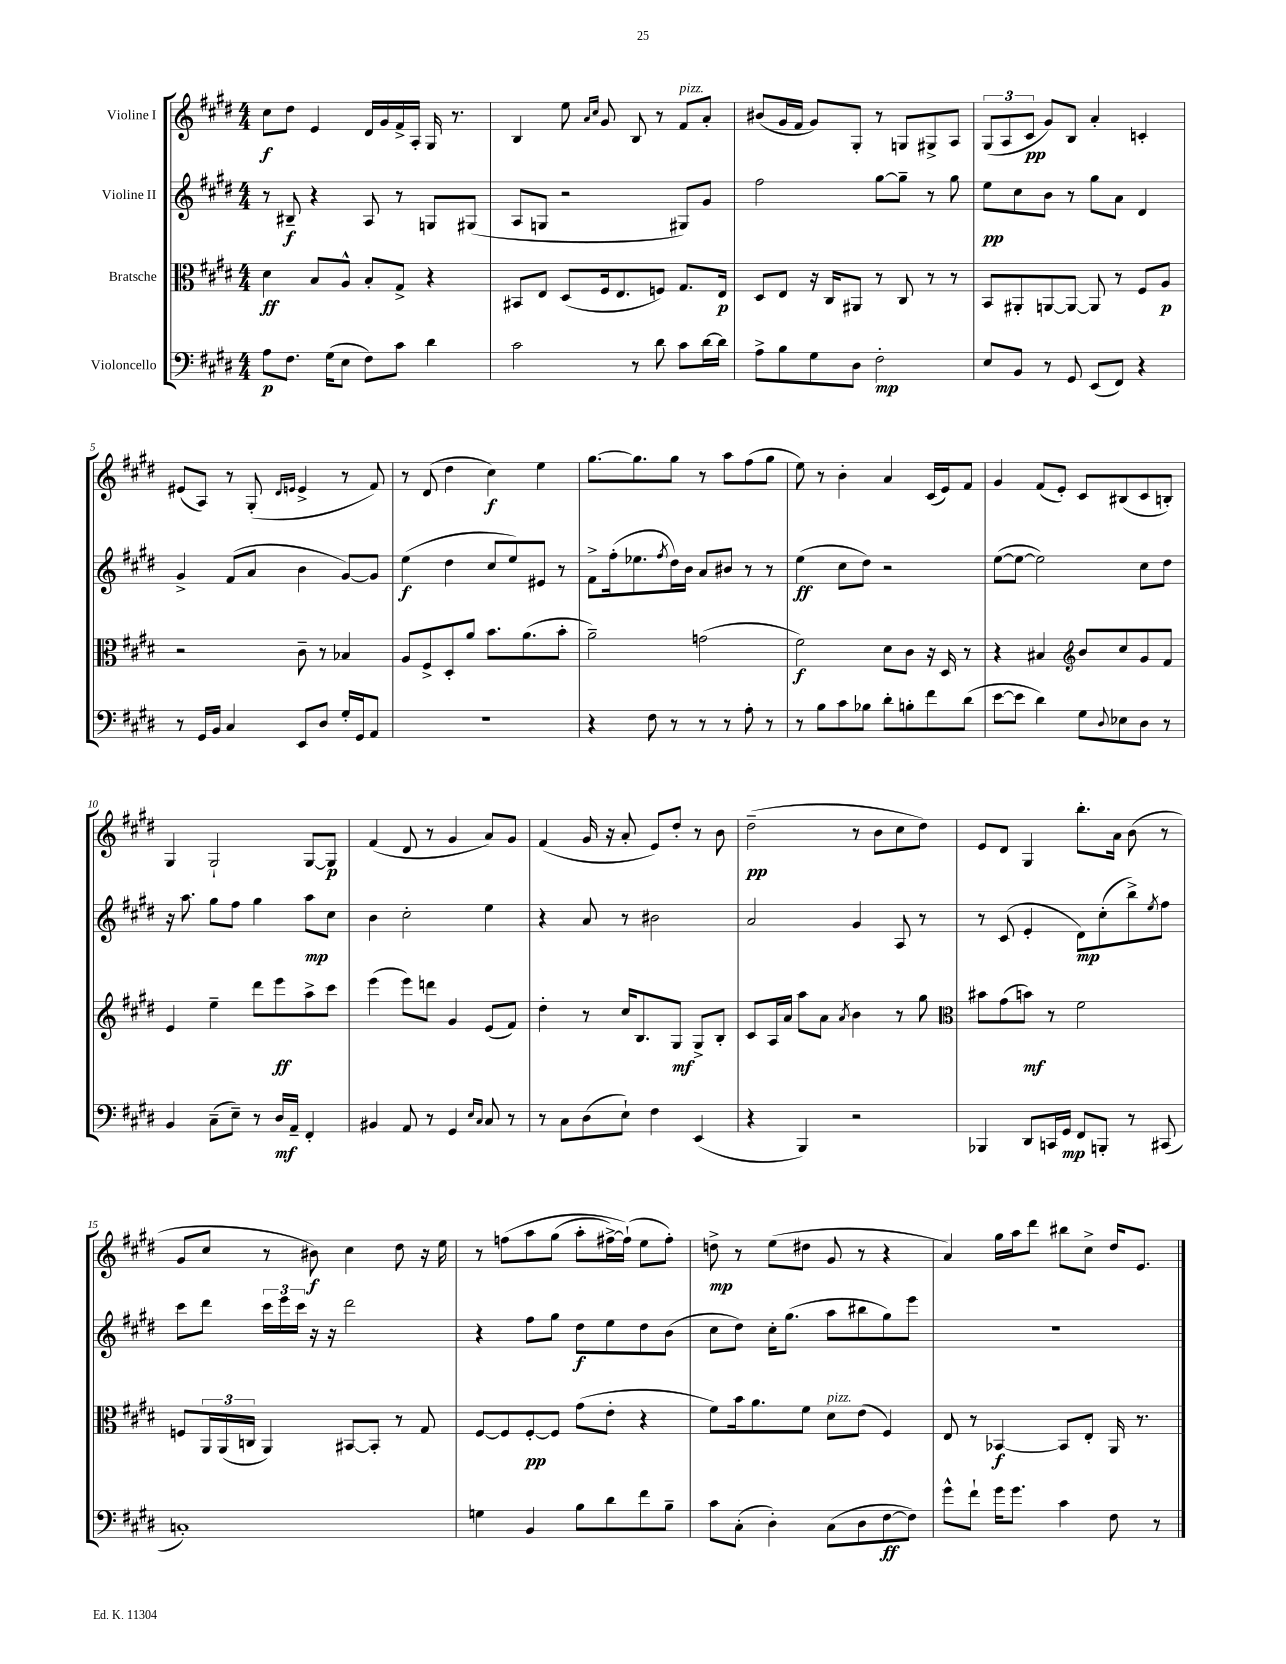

**kern	**dynam	**kern	**dynam	**kern	**dynam	**kern	**dynam
*part4	*part4	*part3	*part3	*part2	*part2	*part1	*part1
*staff4	*staff4	*staff3	*staff3	*staff2	*staff2	*staff1	*staff1
*I"Violoncello	*	*I"Bratsche	*	*I"Violine II	*	*I"Violine I	*
*clefF4	*	*clefC3	*	*clefG2	*	*clefG2	*
*k[f#c#g#d#]	*	*k[f#c#g#d#]	*	*k[f#c#g#d#]	*	*k[f#c#g#d#]	*
*M4/4	*	*M4/4	*	*M4/4	*	*M4/4	*
=1	=1	=1	=1	=1	=1	=1	=1
8A\L	p	4d#\	ff	8r	.	8cc#\L	f
8.F#\J	.	.	.	8B#X~/	f	8dd#\J	.
.	.	8B/L	.	4r	.	4e/	.
(16G#\KL	.	.	.	.	.	.	.
8E\J	.	8A^^/J	.	.	.	.	.
8F#\L)	.	8B'/L	.	8A/	.	16d#/LL	.
.	.	.	.	.	.	16g#/	.
8c#\J	.	8G#^/J	.	8r	.	16f#^/	.
.	.	.	.	.	.	16A'/JJ	.
4d#\	.	4r	.	8Gn/L	.	16G#/	.
.	.	.	.	.	.	8.r	.
.	.	.	.	(8G#X/J	.	.	.
=2	=2	=2	=2	=2	=2	=2	=2
2c#\	.	8BB#X/L	.	8A/L	.	4B/	.
.	.	8E/J	.	8Gn/J	.	.	.
.	.	(8D#/L	.	2r	.	8ee\	.
.	.	.	.	.	.	16qqa/LL	.
.	.	.	.	.	.	16qqcc#/JJ	.
.	.	16F#/k	.	.	.	8g#/	.
.	.	8.E/	.	.	.	.	.
8r	.	.	.	.	.	8B/	.
8d#\	.	8Fn/J)	.	.	.	8r	.
!	!	!	!	!	!	!LO:TX:a:i:t=pizz.	!
8c#\L	.	8.G#/L	.	8G#X/L)	.	8f#/L	.
[16d#\L	.	.	.	8g#/J	.	8a'/J	.
16d#\JJ]	.	16E/Jk	p	.	.	.	.
=3	=3	=3	=3	=3	=3	=3	=3
8A^\L	.	8D#/L	.	2ff#\	.	(8b#X/L	.
8B\	.	8E/J	.	.	.	16g#/L	.
.	.	.	.	.	.	16f#/JJ	.
8G#\	.	16r	.	.	.	8g#/L)	.
.	.	16C#/KL	.	.	.	.	.
8D#\J	.	8AA#X/J	.	.	.	8G#'/J	.
2F#'\	mp	8r	.	[8gg#\L	.	8r	.
.	.	8C#/	.	8gg#~\J]	.	8Gn/L	.
.	.	8r	.	8r	.	8G#X^/	.
.	.	8r	.	8gg#\	.	8A/J	.
=4	=4	=4	=4	=4	=4	=4	=4
8E/L	.	8BB/L	.	8ee\L	pp	(12G#/L	.
.	.	.	.	.	.	12A/	.
8BB/J	.	8AA#X'/	.	8cc#\	.	.	.
.	.	.	.	.	.	12c#/J	pp
8r	.	[8AAn/	.	8b\J	.	8g#/L)	.
8GG#/	.	8AA/J_	.	8r	.	8B/J	.
(8EE/L	.	8AA/]	.	8gg#\L	.	4a'/	.
8FF#/J)	.	8r	.	8a\J	.	.	.
4r	.	8F#/L	.	4d#/	.	4cn'/	.
.	.	8A/J	p	.	.	.	.
!!LO:LB:g=z
=5	=5	=5	=5	=5	=5	=5	=5
8r	.	2r	.	4g#^/	.	(8e#X/L	.
16GG#/LL	.	.	.	.	.	8A/J)	.
16BB/JJ	.	.	.	.	.	.	.
4C#/	.	.	.	(8f#/L	.	8r	.
.	.	.	.	8a/J	.	(8G#'/	.
.	.	.	.	.	.	16qqd#/LL	.
.	.	.	.	.	.	16qqen/JJ	.
8EE/L	.	8c#~\	.	4b\	.	4e^/	.
8D#/J	.	8r	.	.	.	.	.
16G#'/LL	.	4B-X/	.	[8g#/L)	.	8r	.
16GG#/J	.	.	.	.	.	.	.
8AA/J	.	.	.	8g#/J]	.	8f#/)	.
=6	=6	=6	=6	=6	=6	=6	=6
1r	.	8A/L	.	(4ee\	f	8r	.
.	.	8F#^/	.	.	.	(8d#/	.
.	.	8D#'/	.	4dd#\	.	4dd#\	.
.	.	8a/J	.	.	.	.	.
.	.	8.b\L	.	8cc#/L	.	4cc#\)	f
.	.	.	.	8ee/)	.	.	.
.	.	(8.a\	.	.	.	.	.
.	.	.	.	8e#X/J	.	4ee\	.
.	.	8b'\J	.	8r	.	.	.
=7	=7	=7	=7	=7	=7	=7	=7
4r	.	2a~\)	.	8f#^\L	.	[8.gg#\L	.
.	.	.	.	(16ff#'\k	.	.	.
.	.	.	.	8.ee-X\	.	8.gg#\]	.
8F#\	.	.	.	.	.	.	.
.	.	.	.	8qff#/	.	.	.
8r	.	.	.	16dd#\L)	.	8gg#\J	.
.	.	.	.	16b\JJ	.	.	.
8r	.	(2gn\	.	8a/L	.	8r	.
8r	.	.	.	8b#X/J	.	8aa\L	.
8A'\	.	.	.	8r	.	(8ff#\	.
8r	.	.	.	8r	.	8gg#\J	.
=8	=8	=8	=8	=8	=8	=8	=8
8r	.	2f#\)	f	(4ee\	ff	8ee\)	.
8B\L	.	.	.	.	.	8r	.
8c#\	.	.	.	8cc#\L	.	4b'\	.
8B-X\J	.	.	.	8dd#\J)	.	.	.
8d#'\L	.	8d#\L	.	2r	.	4a/	.
8Bn'\	.	8c#\J	.	.	.	.	.
8f#\	.	16r	.	.	.	(16c#/LL	.
.	.	16D#/	.	.	.	16e/J)	.
(8d#\J	.	8r	.	.	.	8f#/J	.
=9	=9	=9	=9	=9	=9	=9	=9
[8e\L	.	4r	.	([8ee\L	.	4g#/	.
8e\J]	.	.	.	8ee\J_	.	.	.
4d#\)	.	4B#X/	.	2ee\])	.	(8f#/L	.
.	.	.	.	.	.	8e'/J)	.
*	*	*clefG2	*	*	*	*	*
8G#\L	.	8b/L	.	.	.	8c#/L	.
8qqD#/	.	.	.	.	.	.	.
8E-X\	.	8cc#/	.	.	.	(8B#X/	.
8D#\J	.	8g#/	.	8cc#\L	.	8c#/	.
8r	.	8f#/J	.	8dd#\J	.	8Bn'/J)	.
!!LO:LB:g=z
=10	=10	=10	=10	=10	=10	=10	=10
4BB/	.	4e/	.	16r	.	4G#/	.
.	.	.	.	8.aa\	.	.	.
(8C#~\L	.	4ee~\	.	8gg#\L	.	2G#`/	.
8E~\J)	.	.	.	8ff#\J	.	.	.
8r	.	8ddd#\L	.	4gg#\	.	.	.
16D#/LL	mf	8eee\	ff	.	.	.	.
16AA~/JJ	.	.	.	.	.	.	.
4FF#'/	.	8aa^\	.	8aa\L	mp	[8G#/L	.
.	.	8ccc#\J	.	8cc#\J	.	8G#/J]	p
=11	=11	=11	=11	=11	=11	=11	=11
4BB#X/	.	(4eee\	.	4b\	.	(4f#/	.
8AA/	.	8eee\L)	.	2cc#'\	.	8d#/	.
8r	.	8dddn\J	.	.	.	8r	.
4GG#/	.	4g#/	.	.	.	4g#/	.
16qqE/LL	.	.	.	.	.	.	.
16qqC#/JJ	.	.	.	.	.	.	.
8C#/	.	(8e/L	.	4ee\	.	8a/L)	.
8r	.	8f#/J)	.	.	.	8g#/J	.
=12	=12	=12	=12	=12	=12	=12	=12
8r	.	4dd#'\	.	4r	.	(4f#/	.
8C#\L	.	.	.	.	.	.	.
(8D#\	.	8r	.	8a/	.	16g#/	.
.	.	.	.	.	.	16r	.
8E`\J)	.	16cc#/KL	.	8r	.	8a'/	.
.	.	8.B/	.	.	.	.	.
4F#\	.	.	.	2b#X\	.	8e/L)	.
.	.	8G#/J	mf	.	.	8dd#'/J	.
(4EE/	.	8G#^/L	.	.	.	8r	.
.	.	8B'/J	.	.	.	8b\	.
=13	=13	=13	=13	=13	=13	=13	=13
4r	.	8c#/L	.	2a/	.	(2dd#~\	pp
.	.	16A/L	.	.	.	.	.
.	.	16a/JJ	.	.	.	.	.
4BBB/)	.	8aa\L	.	.	.	.	.
.	.	8a\J	.	.	.	.	.
.	.	8qa/	.	.	.	.	.
2r	.	4b\	.	4g#/	.	8r	.
.	.	.	.	.	.	8b\L	.
.	.	8r	.	8A/	.	8cc#\	.
.	.	8gg#\	.	8r	.	8dd#\J)	.
=14	=14	=14	=14	=14	=14	=14	=14
*	*	*clefC3	*	*	*	*	*
4BBB-X/	.	8b#X\L	.	8r	.	8e/L	.
.	.	(8g#\	.	(8c#/	.	8d#/J	.
8DD#/L	.	8bn\J)	mf	4e'/	.	4G#/	.
16CCn/L	.	8r	.	.	.	.	.
16GG#/JJ	mp	.	.	.	.	.	.
8FF#/L	.	2f#\	.	8d#\L)	mp	8.bb'\L	.
8BBBn'/J	.	.	.	(8cc#'\	.	.	.
.	.	.	.	.	.	16a\Jk	.
8r	.	.	.	8bb^\)	.	(8b\	.
.	.	.	.	8qee/	.	.	.
(8CC#X/	.	.	.	8ff#\J	.	8r	.
!!LO:LB:g=z
=15	=15	=15	=15	=15	=15	=15	=15
1Cn')	.	8Fn/L	.	8ccc#\L	.	8g#/L	.
.	.	24AA/L	.	8ddd#\J	.	8cc#/J	.
.	.	(24AA/	.	.	.	.	.
.	.	24Cn/JJ	.	.	.	.	.
.	.	4AA/)	.	24ccc#\LL	.	8r	.
.	.	.	.	24eee\	.	.	.
.	.	.	.	24ccc#\JJ	.	.	.
.	.	.	.	16r	.	8b#X\)	f
.	.	.	.	16r	.	.	.
.	.	[8BB#X/L	.	2ddd#\	.	4cc#\	.
.	.	8BB#'/J]	.	.	.	.	.
.	.	8r	.	.	.	8dd#\	.
.	.	8G#/	.	.	.	16r	.
.	.	.	.	.	.	16ee\	.
=16	=16	=16	=16	=16	=16	=16	=16
4Gn\	.	[8F#/L	.	4r	.	8r	.
.	.	8F#/]	.	.	.	(8ffn\L	.
4BB/	.	[8F#'/	pp	8ff#\L	.	8aa\	.
.	.	8F#/J]	.	8gg#\J	.	(8gg#\J	.
8B\L	.	(8g#\L	.	8dd#\L	f	8aa'\L	.
8d#\	.	8e'\J	.	8ee\	.	[16ff#X^\L)	.
.	.	.	.	.	.	(16ff#`\JJ])	.
8f#\	.	4r	.	8dd#\	.	8ee\L	.
8B~\J	.	.	.	(8b\J	.	8ff#'\J)	.
=17	=17	=17	=17	=17	=17	=17	=17
8c#\L	.	8f#\L)	.	8cc#\L	.	8ddn^\	mp
(8C#'\J	.	16b\k	.	8dd#\J)	.	8r	.
.	.	8.a\	.	.	.	.	.
4D#'\)	.	.	.	16cc#'\KL	.	(8ee\L	.
.	.	.	.	(8.gg#\J	.	.	.
.	.	8f#\J	.	.	.	8dd#X\J	.
!	!	!LO:TX:a:i:t=pizz.	!	!	!	!	!
(8C#\L	.	8d#\L	.	8aa\L	.	8g#/	.
8D#\	.	(8e\J	.	8bb#X\	.	8r	.
[8F#\	ff	4F#/)	.	8gg#\)	.	4r	.
8F#\J])	.	.	.	8eee\J	.	.	.
=18	=18	=18	=18	=18	=18	=18	=18
8g#^^\L	.	8E/	.	1r	.	4a/)	.
8f#`\J	.	8r	.	.	.	.	.
16g#\KL	.	[4BB-X/	f	.	.	16gg#\LL	.
8.g#\J	.	.	.	.	.	16aa\J	.
.	.	.	.	.	.	8ddd#\J	.
4c#\	.	8BB-/L]	.	.	.	8bb#X\L	.
.	.	8E'/J	.	.	.	8cc#^\J	.
8F#\	.	16AA/	.	.	.	16dd#/KL	.
.	.	8.r	.	.	.	8.e/J	.
8r	.	.	.	.	.	.	.
==	==	==	==	==	==	==	==
*-	*-	*-	*-	*-	*-	*-	*-
